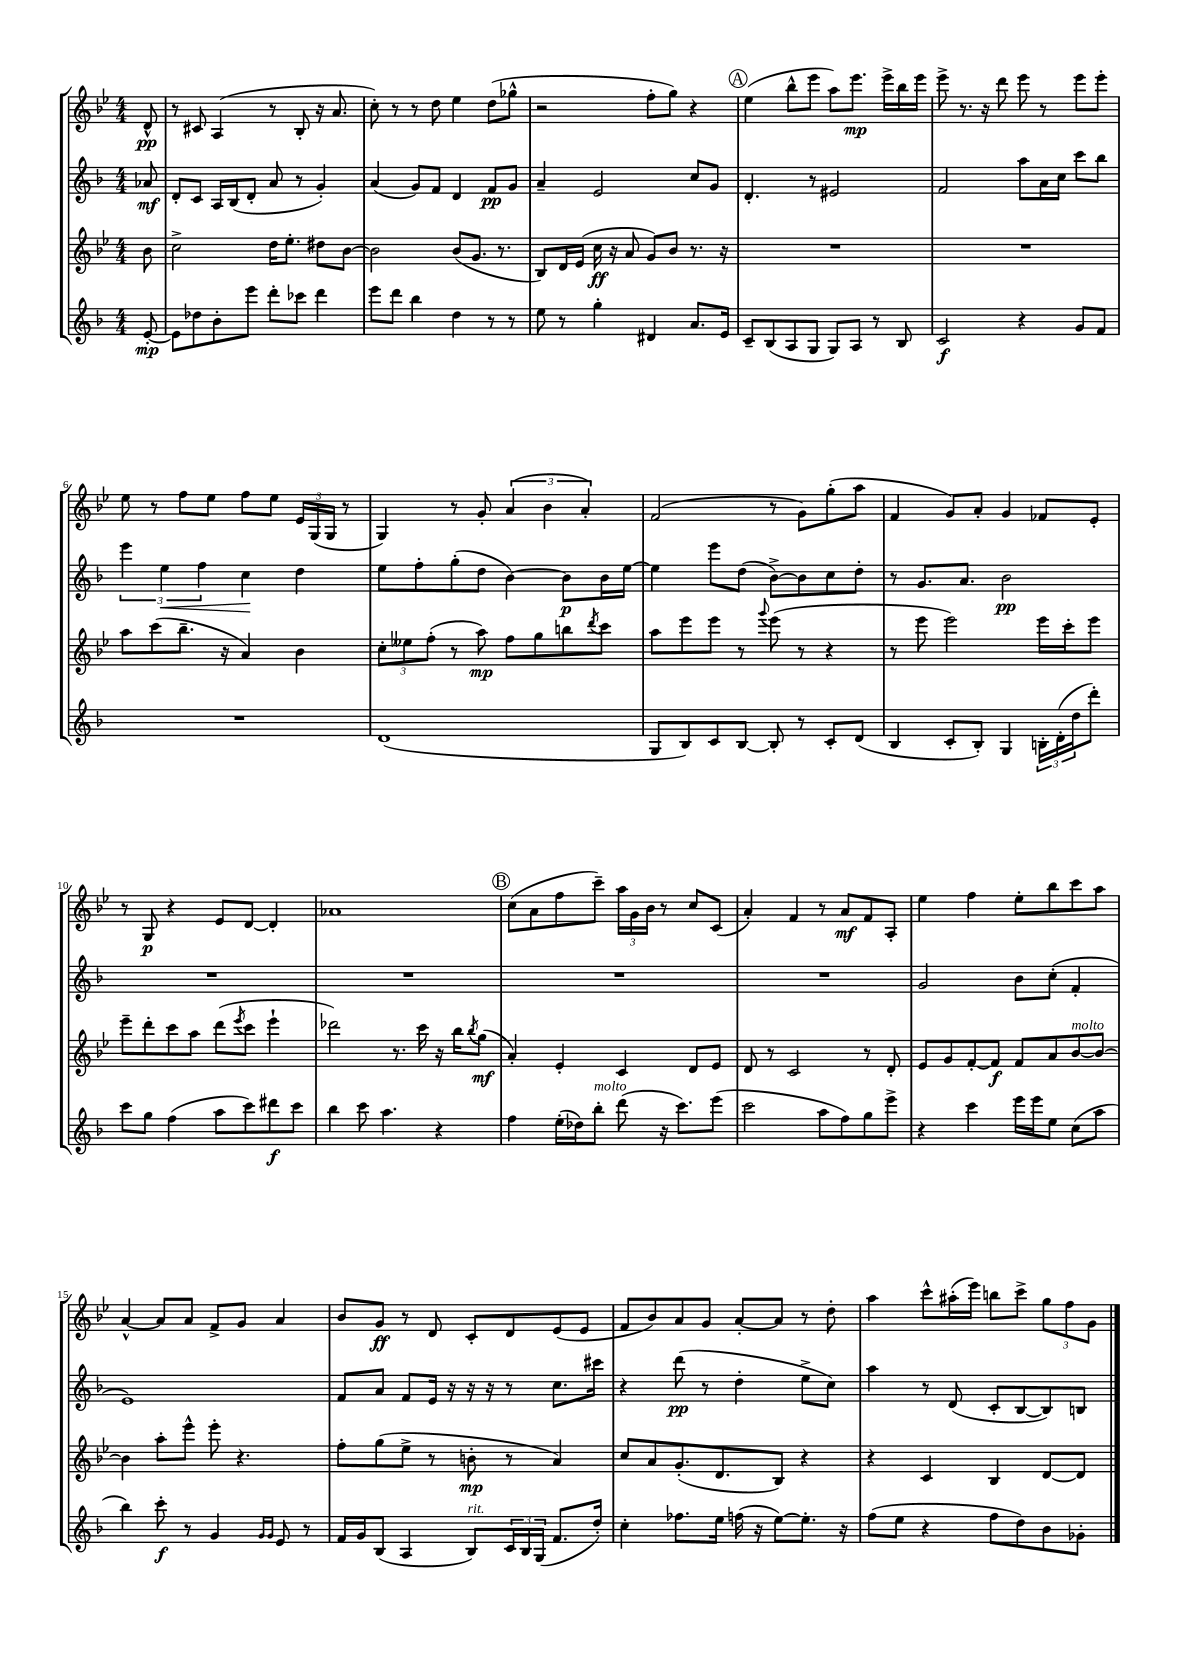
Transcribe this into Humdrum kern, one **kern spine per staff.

**kern	**kern	**kern	**kern
*staff4	*staff3	*staff2	*staff1
*clefG2	*clefG2	*clefG2	*clefG2
*k[b-]	*k[b-e-]	*k[b-]	*k[b-e-]
*M4/4	*M4/4	*M4/4	*M4/4
[8e'	8b-	8a-	8d^^
=	=	=	=
8e]	2cc^	8d'	8r
8dd-	.	8c	8c#
8b-'	.	16A	(4A
.	.	(16B-	.
8eee	.	8d'	.
8ddd'	16dd	8a	8r
.	8.ee-'	.	.
8ccc-	.	8r	8B-'
4ddd	8dd#	4g')	16r
.	.	.	8.a
.	[8b-	.	.
=	=	=	=
8eee	2b-]	(4a	8cc')
8ddd	.	.	8r
4bb-	.	8g)	8r
.	.	8f	8dd
4dd	(8b-	4d	4ee-
.	8.g	.	.
8r	.	8f	(8dd
.	8.r	.	.
8r	.	8g	8gg-^^
=	=	=	=
8ee	8B-)	4a~	2r
8r	16d	.	.
.	(16e-	.	.
4gg'	16cc	2e	.
.	16r	.	.
.	8a	.	.
4d#	8g)	.	8ff'
.	8b-	.	8gg)
8.a	8.r	8cc	4r
.	.	8g	.
16e	16r	.	.
=	=	=	=
8c~	1r	4.d'	(4ee-
(8B-	.	.	.
8A	.	.	8bb-^^
8G	.	8r	8eee-
8G)	.	2e#	8aa)
8A	.	.	8.eee-
8r	.	.	.
.	.	.	16eee-^
8B-	.	.	16bb-
.	.	.	16eee-
=	=	=	=
2c	1r	2f	8eee-^
.	.	.	8.r
.	.	.	16r
.	.	.	8ddd
4r	.	8aa	8eee-
.	.	16a	8r
.	.	16cc	.
8g	.	8ccc	8eee-
8f	.	8bb-	8eee-'
=	=	=	=
1r	8aa	6eee	8ee-
.	(8ccc	.	8r
.	.	6ee	.
.	8.bb-~	.	8ff
.	.	6ff	.
.	.	.	8ee-
.	16r	.	.
.	4a)	4cc	8ff
.	.	.	8ee-
.	4b-	4dd	24e-
.	.	.	(24G
.	.	.	24G
.	.	.	8r
=	=	=	=
(1d	12cc'	8ee	4G)
.	12ee--	.	.
.	.	8ff'	.
.	(12ff'	.	.
.	8r	(8gg'	8r
.	8aa)	8dd	8g'
.	8ff	[4b-)	(6a
.	8gg	.	.
.	.	.	6b-
.	8bb	8b-]	.
.	.	.	6a')
.	8qddd	.	.
.	8ccc	16b-	.
.	.	[16ee	.
=	=	=	=
8G	8aa	4ee]	(2f
8B-)	8eee-	.	.
8c	8eee-	8eee	.
[8B-	8r	(8dd	.
.	8qqggg	.	.
8B-']	(8eee-	[8b-^)	8r
8r	8r	8b-]	8g)
8c'	4r	8cc	(8gg'
(8d	.	8dd'	8aa
=	=	=	=
4B-	8r	8r	4f
.	8eee-	8.g	.
8c'	2eee-)	.	8g)
.	.	8.a	.
8B-')	.	.	8a'
4G	.	2b-	4g
24B'	16eee-	.	8f-
(24d'	.	.	.
.	16ccc'	.	.
24dd	.	.	.
8ddd')	8eee-	.	8e-'
=	=	=	=
8ccc	8eee-~	1r	8r
8gg	8ddd'	.	8G
(4ff	8ccc	.	4r
.	8aa	.	.
8aa	(8ddd	.	8e-
.	8qeee-	.	.
8ccc)	8ccc	.	[8d
8ddd#	4eee-`	.	4d']
8ccc	.	.	.
=	=	=	=
4bb-	2ddd-)	1r	1a-
8ccc	.	.	.
4.aa	.	.	.
.	8.r	.	.
.	16ccc	.	.
4r	16r	.	.
.	16bb-	.	.
.	8qbb-	.	.
.	(8gg	.	.
=	=	=	=
4ff	4a')	1r	(8cc
.	.	.	8a
(16ee'	4e-'	.	8ff
16dd-)	.	.	.
8bb-'	.	.	8ccc~)
(8ddd	4c	.	24aa
.	.	.	24g
.	.	.	24b-
16r	.	.	8r
8.ccc)	.	.	.
.	8d	.	8cc
(8eee	8e-	.	(8c
=	=	=	=
2ccc	8d	1r	4a')
.	8r	.	.
.	2c	.	4f
8aa	.	.	8r
8ff)	.	.	8a
8gg	8r	.	8f
8eee^	8d'	.	8A'
=	=	=	=
4r	8e-	2g	4ee-
.	8g	.	.
4ccc	[8f'	.	4ff
.	8f]	.	.
16eee	8f	8b-	8ee-'
16eee	.	.	.
8ee	8a	(8cc'	8bb-
(8cc	[8b-	4f'	8ccc
8aa	8b-_	.	8aa
=	=	=	=
4bb-)	4b-]	1e)	[4a^^
8ccc'	8aa'	.	8a]
8r	8eee-^^	.	8a
4g	8eee-'	.	8f^
.	4.r	.	8g
16qqg	.	.	.
16qqg	.	.	.
8e	.	.	4a
8r	.	.	.
=	=	=	=
16f	8ff'	8f	8b-
16g	.	.	.
(8B-	(8gg	8a	8g
4A	8ee-^	8f	8r
.	8r	16e	8d
.	.	16r	.
8B-)	8b'	16r	8c'
.	.	16r	.
24c	8r	8r	8d
24B-	.	.	.
(24G	.	.	.
8.f	4a)	8.cc	(8e-
.	.	.	8e-
16dd')	.	16ccc#	.
=	=	=	=
4cc'	8cc	4r	8f
.	8a	.	8b-)
8.ff-	(8.g'	(8ddd	8a
.	.	8r	8g
16ee	8.d	.	.
(16ff	.	4dd'	[8a'
16r	.	.	.
[8ee)	8B-)	.	8a]
8.ee']	4r	8ee^	8r
.	.	8cc)	8dd'
16r	.	.	.
=	=	=	=
(8ff	4r	4aa	4aa
8ee	.	.	.
4r	4c	8r	8ccc^^
.	.	(8d	(16aa#'
.	.	.	16eee-)
8ff	4B-	8c'	8bb
8dd)	.	[8B-	8ccc^
8b-	[8d	8B-])	12gg
.	.	.	12ff
8g-'	8d]	8B	.
.	.	.	12g
==	==	==	==
*-	*-	*-	*-
